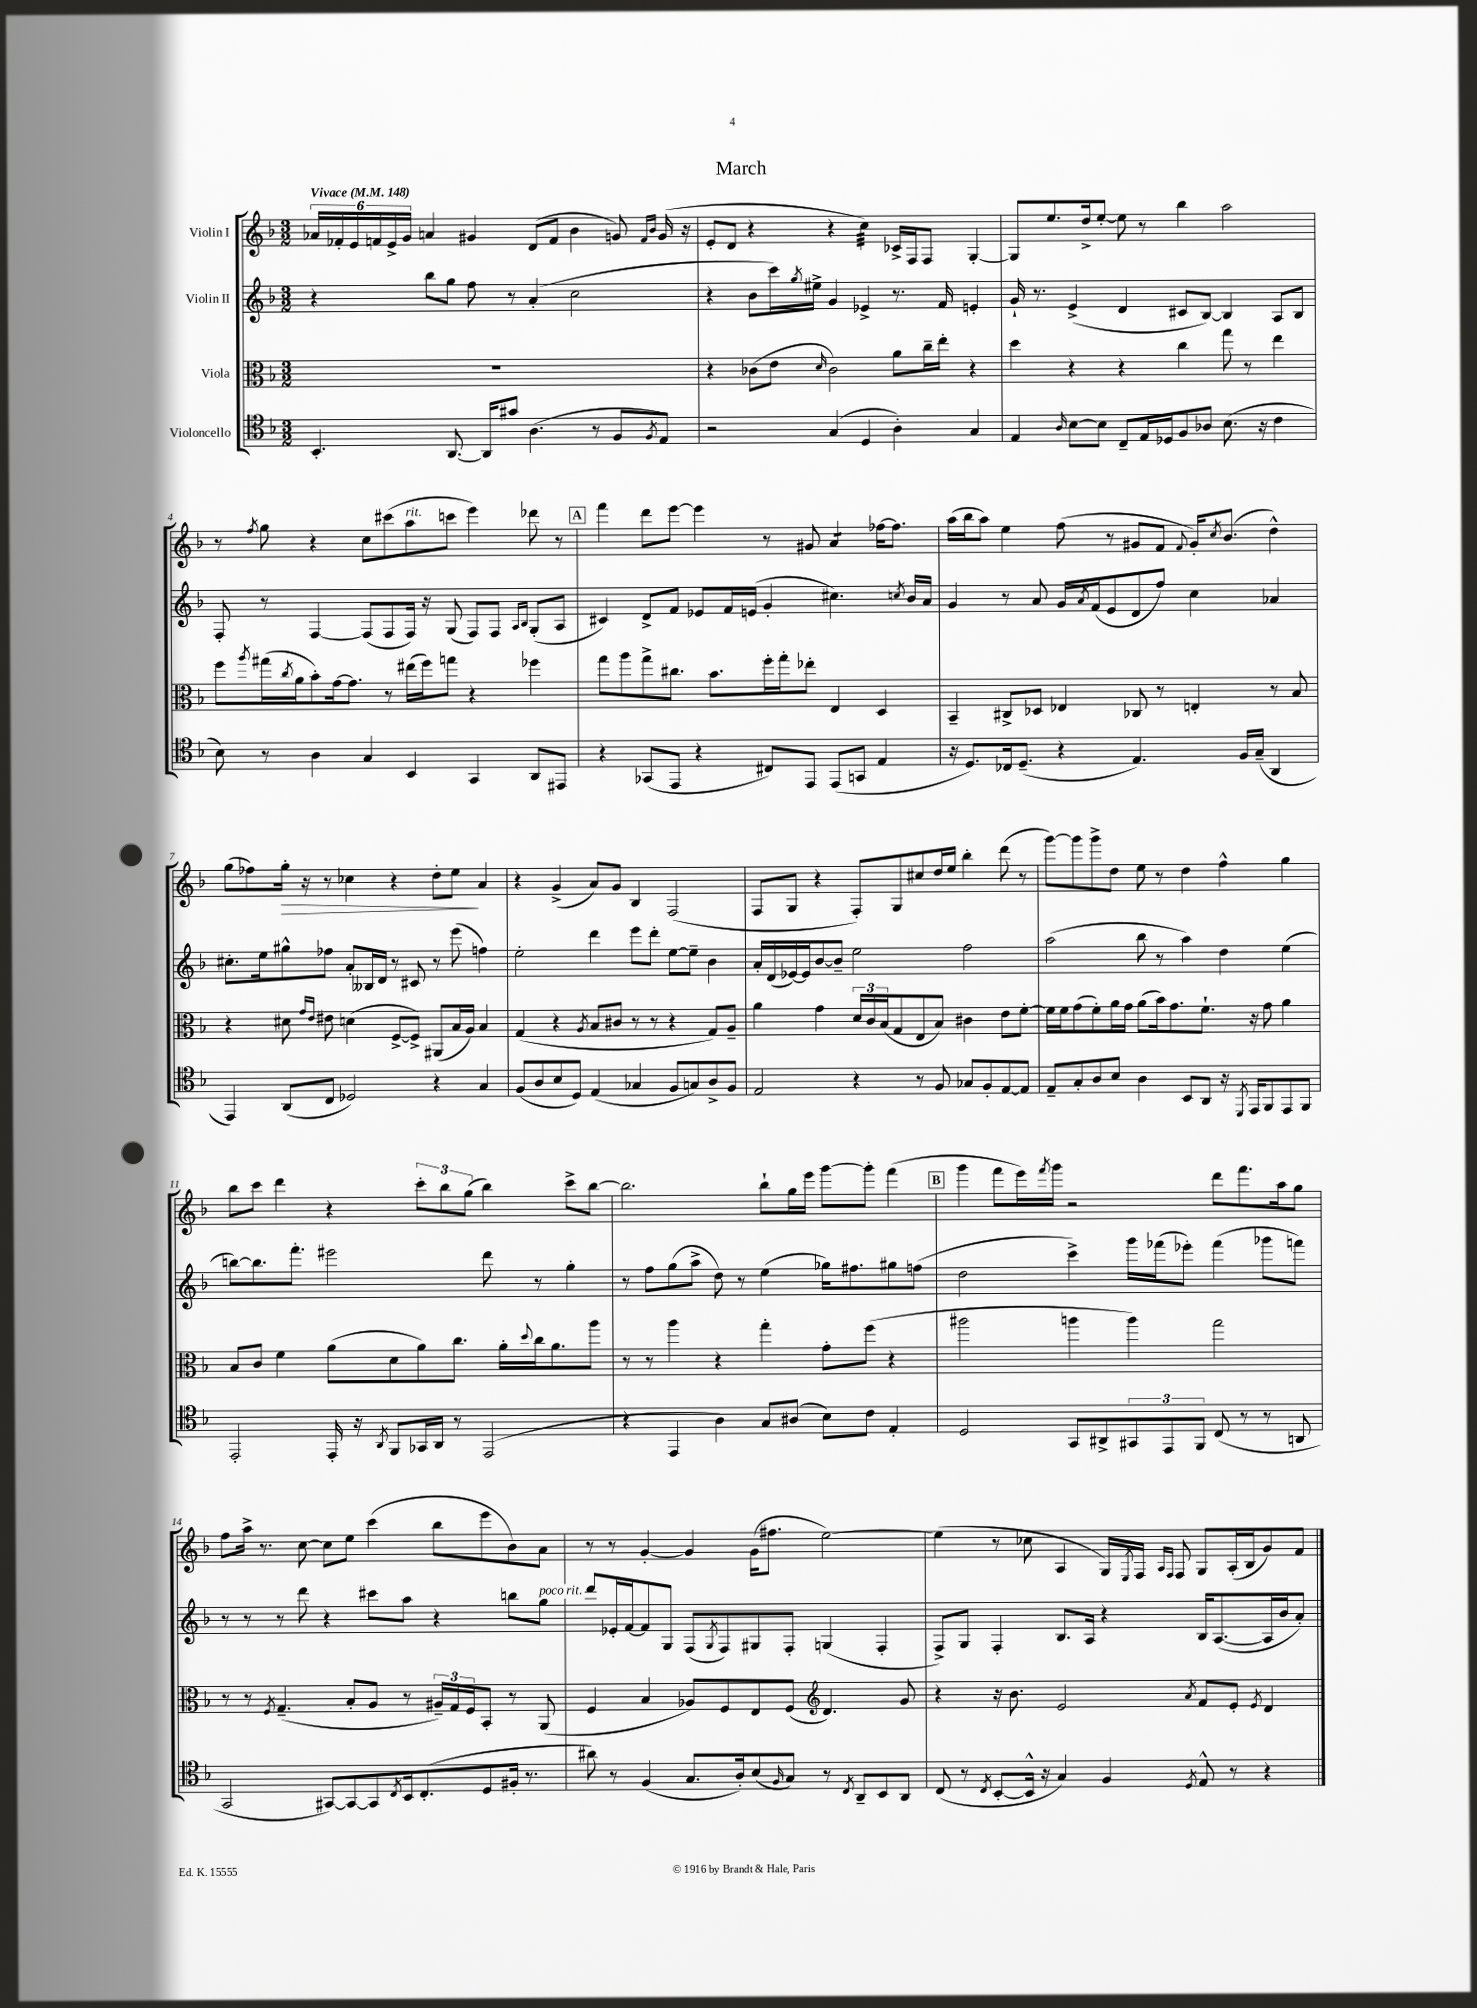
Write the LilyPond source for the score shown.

\header { title = "March" }
<<
\new StaffGroup <<
\new Staff = "s0" \with { instrumentName = "Violin I" } {
    \clef treble \key f \major \numericTimeSignature \time 3/2 \tempo "Vivace" 4 = 148
    \tuplet 6/4 { aes'16 fes'16-. e'16 f'16 e'16-> g'16 } a'4 gis'4 d'8( f'8 bes'4 g'8) \grace { f'16 bes'16 } g'16( r16 |
    e'8-. d'8 r4 r4 c''4:32) ces'16-> f16 f8 g4~-. |
    g8 e''8. d''16-> e''8~-. e''8 r8 bes''4 a''2 |
    r8 \acciaccatura { f''8 } g''8 r4 c''8 cis'''8( a''8^\markup { \italic "rit." } c'''8 e'''4) des'''8 r8 |
    \mark \markup { \box "A" } f'''4 d'''8 e'''8~ e'''4 r8 gis'8 a'4:8 fes''16~ fes''8. |
    a''16( bes''16 a''8) e''4 f''8( r8 gis'8 f'8 \appoggiatura { f'8 } gis'16-.) \acciaccatura { c''8 } bes'8.( d''4-^) |
    g''8( fes''8) g''16-.\> r16 r8 ces''4 r4 d''8-. e''8\! a'4 |
    r4 g'4->( a'8) g'8 bes4 f2( |
    f8 g8 r4 f8-.) g8 cis''8 d''16 e''16 bes''4-. d'''8( r8 |
    g'''8~) g'''8 g'''8-> d''8 e''8 r8 d''4 f''4-^ g''4 |
    bes''8 c'''8 d'''4 r4 \tuplet 3/2 { c'''8-. bes''8 g''8( } bes''4) c'''8-> bes''8~ |
    bes''2. bes''8-! g''16 e'''16 g'''8~ g'''8-. f'''4( |
    \mark \markup { \box "B" } g'''4 f'''8 e'''16) \acciaccatura { f'''8 } g'''16 r2 d'''8 f'''8. a''16 g''8 |
    f''8 a''16-> r8. c''8~ c''8 e''8 c'''4( bes''8 e'''8 bes'8) a'8 |
    r8 r8 g'4~-. g'4 g'16( fis''8. e''2~) |
    e''4( r8 ces''8 a4 g16) \acciaccatura { e8 } f16 \grace { a16 f16 } f8 g8 a16-.( bes16 g'8) f'8 \bar "|." |
}
\new Staff = "s1" \with { instrumentName = "Violin II" } {
    \clef treble \key f \major \numericTimeSignature \time 3/2
    r4 bes''8 g''8 f''8 r8 a'4-.( c''2 |
    r4 bes'8 c'''16) \acciaccatura { g''8 } eis''16-> g'4 ees'4-> r8. f'16 e'4-. |
    g'16-! r8. e'4->( d'4 cis'8 bes8~) bes4 a8 bes8 |
    f8-. r8 f4~ f8( f8 f16) r16 g8( f8) f8 \grace { a16 bes16 } g8-.( a8 |
    \mark \markup { \box "A" } cis'4) d'8-> f'8 ees'8 f'16 e'16( g'4-. cis''4.) \acciaccatura { c''8 } bes'16 a'16 |
    g'4 r8 a'8 g'16 \acciaccatura { a'8 } f'16( e'8 d'8 f''8) c''4 aes'4 |
    cis''8.-. e''16 gis''8-^ fes''8 a'8-. beses16 d'16 r8 cis'8 r8 e'''8( f''4) |
    e''2-. d'''4 e'''8 d'''8-. e''8~ e''8-- bes'4 |
    a'16-. d'16( ees'16~) ees'16 bes'8~ bes'8-- e''2 f''2 |
    a''2( bes''8 r8 a''4) d''4 e''4( |
    b''8~) b''8. f'''8.-. eis'''2 d'''8 r8 g''4-. |
    r8 f''8 g''8( a''8-> d''8) r8 e''4( ges''16) fis''8. gis''8 f''8( |
    \mark \markup { \box "B" } d''2 c'''4->) g'''16 fes'''16( ees'''8-.) fes'''4( ges'''8 f'''8) |
    r8 r8 r8 d'''8 r4 cis'''8 a''8 r4 b''8 g''8^\markup { \italic "poco rit." } |
    d'''8 ees'16-. f'16~ f'8 g8 f8( \acciaccatura { g8 } f8) gis8 f8-. g4( f4-. |
    f8->) g8 f4-. bes8. a16 r4 bes16 a8.~( a16 bes'16 a'8-.) \bar "|." |
}
\new Staff = "s2" \with { instrumentName = "Viola" } {
    \clef alto \key f \major \numericTimeSignature \time 3/2
    R1. |
    r4 ces'8( e'8 \grace { d'16 } ces'2) a'8 c''16-- e''16-. r4 |
    d''4 r4 r4 c''4 g''8 r8 e''4 |
    f''8 \acciaccatura { a''8 } gis''16( \acciaccatura { c''8 } a'16 bes'8-.) g'16~ g'8. r8 eis''16( f''16) g''8 r4 fes''4 |
    \mark \markup { \box "A" } g''8 a''8 g''8-> cis''8. bes'8. f''16-. g''16-. ees''8-. e4 d4 |
    bes,4-- cis8-> des8 ees4 ces8 r8 e4-. r8 bes8 |
    r4 dis'8 \grace { g'16 e'16 } eis'8 d'4( f8~-> f8->) ais,8( bes16 a16) bes4 |
    g4( r4 \acciaccatura { a8 } bes8 cis'8 r8 r8 r4 g8) a8-- |
    a'4 g'4 \tuplet 3/2 { d'16 c'16 bes16( } g8 e8 bes8) cis'4 e'8 f'8~-. |
    f'16 f'16 g'8( f'8-.) a'16 g'16 a'8( bes'16) g'8. f'8.-! r16 g'8 a'4 |
    bes8 c'8 f'4 a'8( d'8 a'8) c''8. a'16-. \appoggiatura { d''8 } c''16 a'8. a''8 |
    r8 r8 a''4 r4 g''4-. g'8-. f''8( r4 |
    \mark \markup { \box "B" } ais''2 a''4 a''4) g''2 |
    r8 r8 \acciaccatura { f8 } g4.--( bes8-. a8 r8 \tuplet 3/2 { ais16--) g16 f16 } bes,8-. r8 a,8( |
    f4 bes4 aes8) f8 e8 f8( \clef treble d'4.) g'8 |
    r4 r16 bes'8. e'2 \acciaccatura { a'8 } f'8 e'8-. \acciaccatura { e'8 } d'4 \bar "|." |
}
\new Staff = "s3" \with { instrumentName = "Violoncello" } {
    \clef tenor \key f \major \numericTimeSignature \time 3/2
    bes,4.-. a,8.~ a,16 gis'8 a4.( r8 f8 \acciaccatura { f8 } e8) |
    r2 g4( d4 a4-.) g4 |
    e4 \grace { a16 } bes8~ bes8 c8-- e16 des16 f8 aes8 bes8.( r16 c'4 |
    bes8) r8 a4 g4 bes,4 g,4 a,8 eis,8 |
    \mark \markup { \box "A" } r4 ges,8( e,8 r4 cis8) e,8 e,8( g,8 e4 |
    r16 d8.) ces16 d8.--( r4 e4.) f16 g16--( a,4 |
    e,4) a,8( c8 des2) r4 g4 |
    f8( a8 bes8 d8) e4( ges4 f8 g8) a8-> f8 |
    e2 r4 r8 f8 ges8 f8-. e8~ e8 |
    e8-- g8-. a8 bes8 a4 bes,8 a,8 r16 \acciaccatura { d,8 } e,16 f,8 e,8 f,8 |
    e,2-. e,16-. r16 \acciaccatura { a,8 } f,8 ges,16 a,16 r8 e,2( |
    r4 e,4 a4) g8 ais8( bes8) c'8 e4-. |
    \mark \markup { \box "B" } d2 g,8 ais,8-> \tuplet 3/2 { gis,8 e,8 f,8 } c8( r8 r8 a,8 |
    g,2 gis,8~) gis,8~ gis,8 \acciaccatura { c8 } bes,16 c8.-.( d8 fis16-. r8. |
    ais'8) r8 f4( g8. a16-.) bes8( \grace { f16 } g8) r8 \acciaccatura { c8 } a,8-- bes,8 a,8 |
    c8( r8 \acciaccatura { c8 } bes,8~-. bes,16-^ r16 g4) f4 \acciaccatura { d8 } e8-^ r8 r4 \bar "|." |
}
>>
>>
